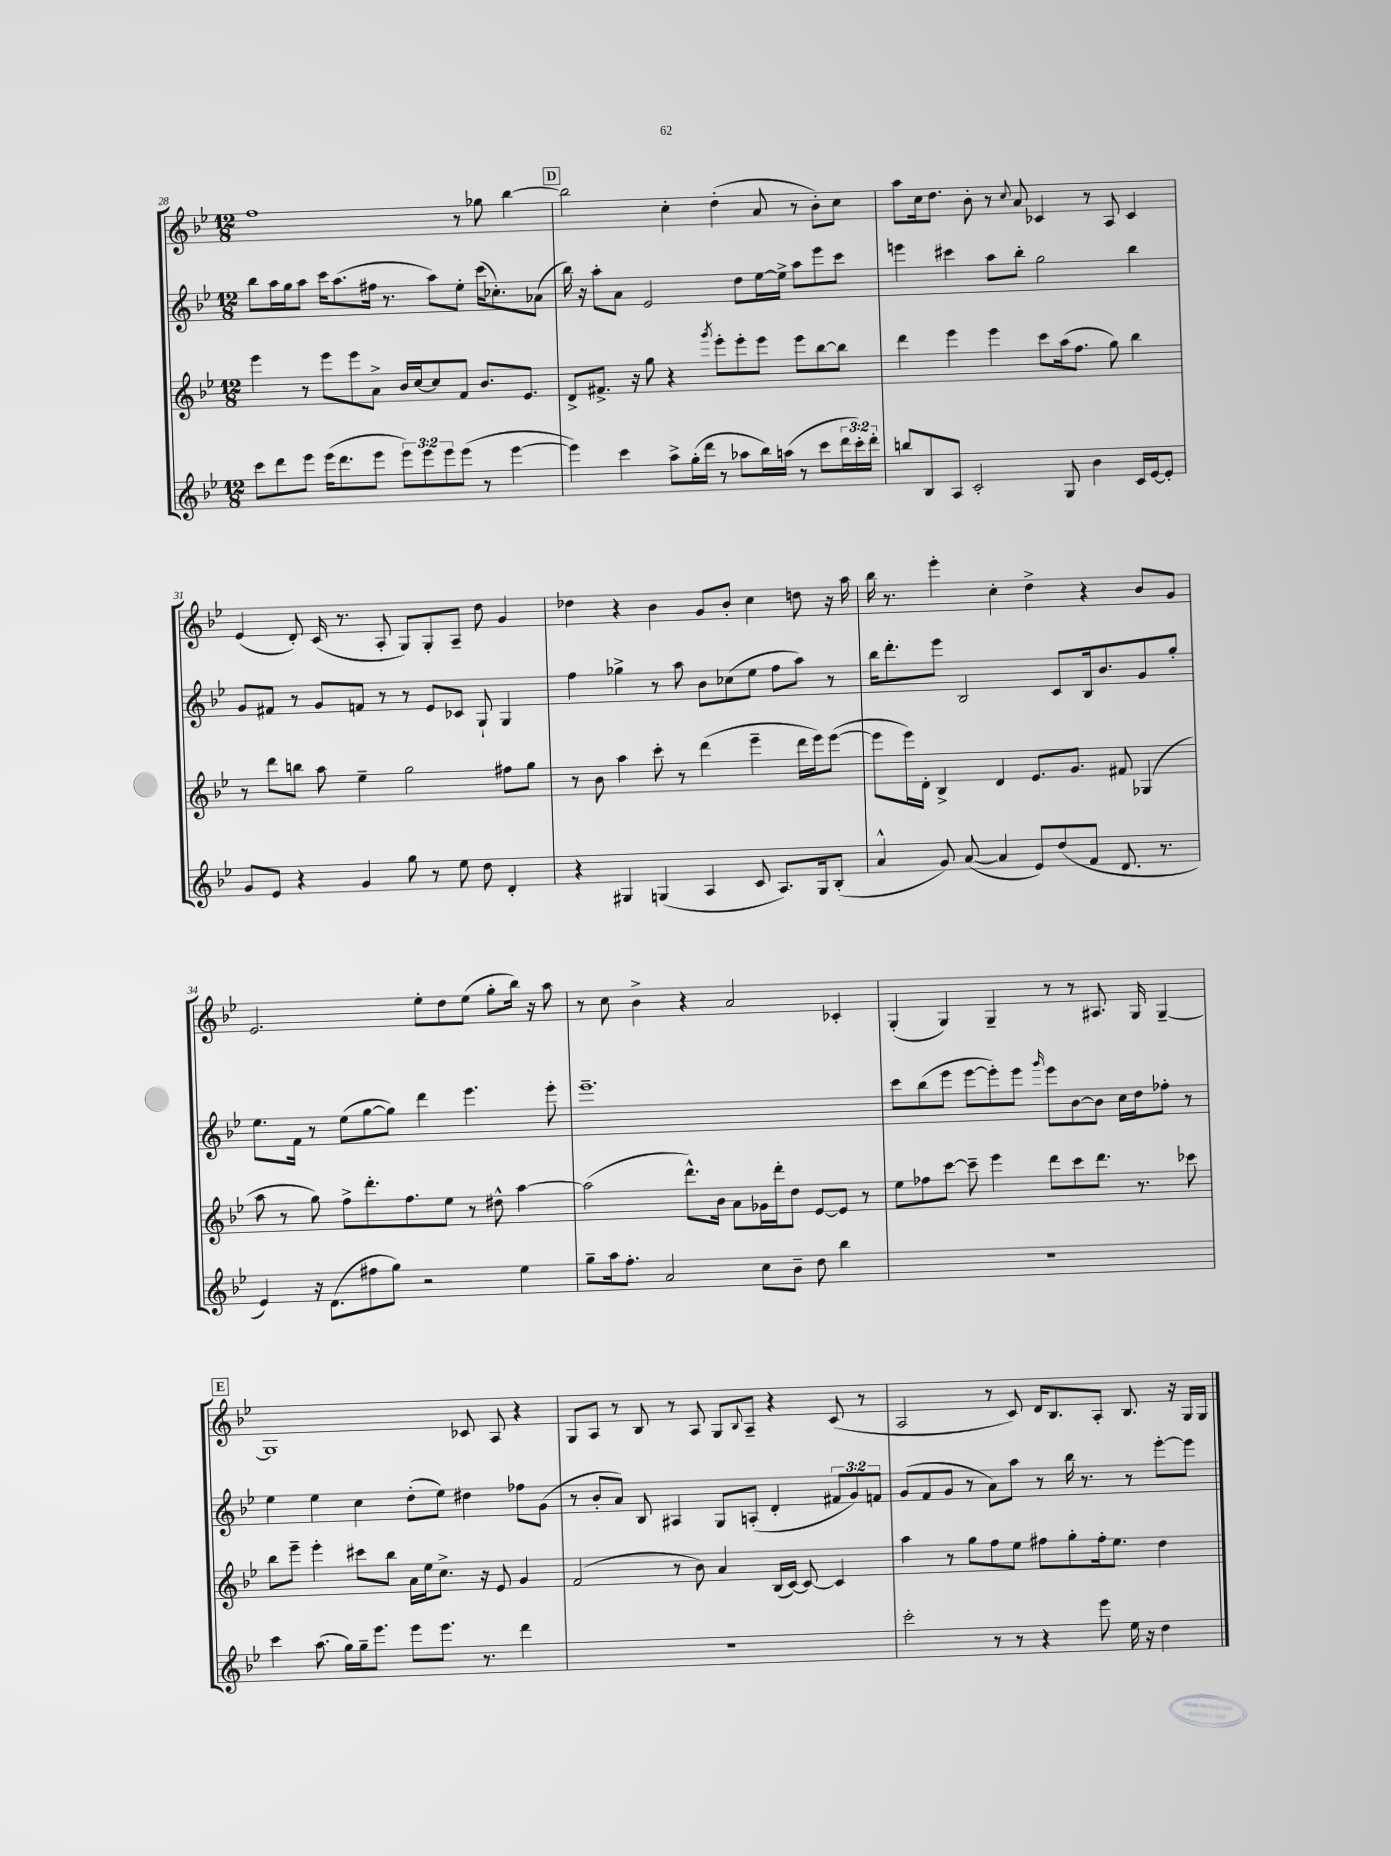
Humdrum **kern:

**kern	**kern	**kern	**kern
*part4	*part3	*part2	*part1
*staff4	*staff3	*staff2	*staff1
*clefG2	*clefG2	*clefG2	*clefG2
*k[b-e-]	*k[b-e-]	*k[b-e-]	*k[b-e-]
*M12/8	*M12/8	*M12/8	*M12/8
=28	=28	=28	=28
8ccc\L	4eee-\	8bb-\L	1ff
8ddd\	.	16aa\L	.
.	.	16gg\J	.
8eee-\J	8r	8aa\J	.
(16eee-\KL	8eee-\L	16ccc\KL	.
8.ddd\	.	(8.aa\	.
.	8eee-\	.	.
8eee-\J	8a^\J	16ff#X\Jk	.
.	.	8.r	.
12eee-\L)	16b-/LL	.	.
.	[16cc/J	.	.
12eee-\	.	.	.
.	8cc/]	8aa\L)	.
12eee-\	.	.	.
(8eee-\J	8f/J	8ee-'\J	8r
8r	8.b-/L	(16ccc\KL	8gg-X\
.	.	8.cc-X'\)	.
[4eee-\	.	.	[4bb-\
.	8.e-/J	.	.
.	.	(8a-X\J	.
!!LO:REH:place=s1:t=D
=29	=29	=29	=29
4eee-\])	8d^/L	16bb-\)	2bb-\]
.	.	16r	.
.	8.f#X^/J	8aa'\L	.
4ccc\	.	8a\J	.
.	16r	.	.
.	8gg\	2e-/	.
8aa^\L	4r	.	4cc'\
(16gg'\L	.	.	.
16ddd\JJ	.	.	.
.	8qggg/	.	.
8r	8eee-'\L	.	(4dd'\
8aa-X\L	8eee-'\	8dd\L	.
16bb-\L)	8eee-\J	[16ee-\L	8a/
(16aan\JJ	.	16ee-^\JJ]	.
8r	8eee-\L	8aa\L	8r
8ccc\L	[8bb-\	8eee-\	8b-'\L)
24ddd\L	8bb-\J]	8ccc\J	8cc\J
24ccc'\)	.	.	.
24ddd'\JJ	.	.	.
=30	=30	=30	=30
8bbn/L	4ddd\	4eeen\	8aa\L
8B-/	.	.	16cc\k
.	.	.	8.dd\J
8A/J	4eee-\	4ccc#X\	.
2c'/	.	.	8b-'\
.	4eee-\	8aa\L	8r
.	.	.	8qqcc/
.	.	8bb-'\J	8a/
.	8ccc\L	2gg\	4c-X/
8G/	(16aa\k	.	.
.	8.ff\J	.	.
4b-\	.	.	8r
.	8gg\)	.	8A/
16c/LL	4bb-\	4bb-\	4c-/
[16e-/J	.	.	.
8e-'/J]	.	.	.
!!LO:LB:g=z
=31	=31	=31	=31
8g/L	8r	8g/L	(4e-/
8e-/J	8ddd\L	8f#X/J	.
4r	8bbn\J	8r	8d'/)
.	8aa\	8g/L	(16c/
.	.	.	8.r
4g/	4ee-~\	8fn/J	.
.	.	8r	8A'/
8gg\	2gg\	8r	8G/L)
8r	.	8e-/L	8G'/
8ee-\	.	8c-X/J	8A~/J
8dd\	.	8G`/	8dd\
4d'/	8ff#X\L	4G/	4g/
.	8gg\J	.	.
=32	=32	=32	=32
4r	8r	4ff\	4dd-X\
.	8b-\	.	.
4G#X/	4aa\	4gg-X^\	4r
(4Gn/	8ccc'\	8r	4b-\
.	8r	8aa\	.
4A/	(4ddd\	8b-\L	8g/L
.	.	(8cc-X\	8b-'/J
8c/	4eee-~\	8ee-\J	4cc\
8.A/L)	.	8ff\L	.
.	16ddd\LL	8aa\J)	8ddn\
16G/k	16eee-\J)	.	.
(8B-'/J	([8eee-\J	8r	16r
.	.	.	16aa\
=33	=33	=33	=33
4a^^/	8eee-\L]	16bb-\KL	16bb-\
.	.	8.ddd'\	8.r
.	16eee-\L)	.	.
.	16d'\JJ	.	.
8g/)	4B-^/	8eee-\J	4eee-'\
([8a/	.	2B-/	.
4a/]	4d/	.	4cc'\
8e-/L)	8.e-/L	.	4dd^\
(8dd/	.	8c/L	.
.	8.g/J	.	.
8f/J	.	16B-/k	4r
.	.	8.b-/	.
8.d/	8f#X/	.	.
.	(4G-X/	8g/	8b-/L
8.r	.	.	.
.	.	8gg'/J	8g/J
!!LO:LB:g=z
=34	=34	=34	=34
4e-/)	8aa\	8.ee-\L	2.e-/
.	8r	.	.
.	.	16f\Jk	.
16r	8gg\)	8r	.
(8.d\L	.	.	.
.	8ff^\L	(8ee-\L	.
8ff#X\	8.ddd'\	[8gg\	.
8gg\J)	.	8gg\J])	.
.	8.ff\	.	.
2r	.	4ddd\	8ee-'\L
.	8ee-\J	.	8dd\
.	8r	4.eee-\	(8ee-\J
.	8dd#X^^\	.	8gg'\L
4ee-\	[4aa\	.	16bb-\Jk)
.	.	.	16r
.	.	8eee-'\	8aa\
=35	=35	=35	=35
8gg~\L	(2aa\]	1.eee-~	8r
16aa\k	.	.	8cc\
8.ff'\J	.	.	.
.	.	.	4b-^\
2a/	.	.	.
.	8.ddd^^\L)	.	4r
.	16b-\Jk	.	.
.	8a\L	.	2a/
8cc\L	16g-X\L	.	.
.	16ddd'\J	.	.
8b-~\J	8dd\J	.	.
8dd\	[8e-/L	.	.
4bb-\	8e-/J]	.	4c-X'/
.	8r	.	.
=36	=36	=36	=36
1.r	8ee-\L	8ccc\L	(4G'/
.	8ff-X\	(8bb-\	.
.	[8ccc\J	8eee-\J	4G/)
.	8ccc~\]	[8eee-\L	.
.	4eee-\	8eee-'\])	4G~/
.	.	8eee-\J	.
.	.	16qqggg/	.
.	8ddd\L	8eee-\L	8r
.	8ccc\	[8b-\	8r
.	8.ddd\J	8b-\J]	8.A#X/
.	.	16cc\LL	.
.	8.r	16dd\J	16G/
.	.	8ff-X'\J	[4G~/
.	8ccc-X\	8r	.
!!LO:LB:g=z
!!LO:REH:place=s1:t=E
=37	=37	=37	=37
4ccc\	8bb-\L	4ee-\	1G]
.	8eee-~\J	.	.
(8.aa\	4eee-'\	4ee-\	.
16gg\LL)	.	.	.
16gg~\J	8ccc#X\L	4cc\	.
8.eee-\J	.	.	.
.	8bb-\J	.	.
8eee-\L	16a\LL	(8dd'\L	.
.	16ee-\J	.	.
8.eee-\J	8.cc^\J	8ee-\J)	.
.	.	4dd#X\	8c-X/
8.r	16r	.	.
.	8e-/	.	8A/
4ddd\	4g/	8ff-X\L	4r
.	.	(8g\J	.
=38	=38	=38	=38
1.r	(2f/	8r	8G/L
.	.	8b-'/L	8A/J
.	.	8a/J)	8r
.	.	8B-/	8B-/
.	8r	4A#X/	8r
.	8b-\)	.	8A/
.	4a/	8G/L	8G/L
.	.	.	8qqB-/
.	.	(8An'/J	8A~/J
.	(16B-/LL	4d'/	4r
.	[16c/JJ)	.	.
.	8c/_	.	.
.	4c/]	12f#X/L	(8c/
.	.	12g/)	.
.	.	.	8r
.	.	12fn/J	.
=39	=39	=39	=39
2ccc'\	4aa\	(8g/L	2A/
.	.	8f/	.
.	8r	8g/J	.
.	8gg\L	8r	.
8r	8ff\	8a\L)	8r
8r	8ee-\J	8aa\J	8c/)
4r	8ff#X\L	8r	16d/KL
.	.	.	8.B-/
.	8gg'\	16bb-\	.
.	.	8.r	.
8eee-\	16ff#'\k	.	8A'/J
.	8.ee-\J	.	.
16ee-\	.	8r	8.B-/
16r	.	.	.
4dd\	4dd\	[8eee-'\L	.
.	.	.	16r
.	.	8eee-\J]	16G/LL
.	.	.	16G/JJ
==	==	==	==
*-	*-	*-	*-
